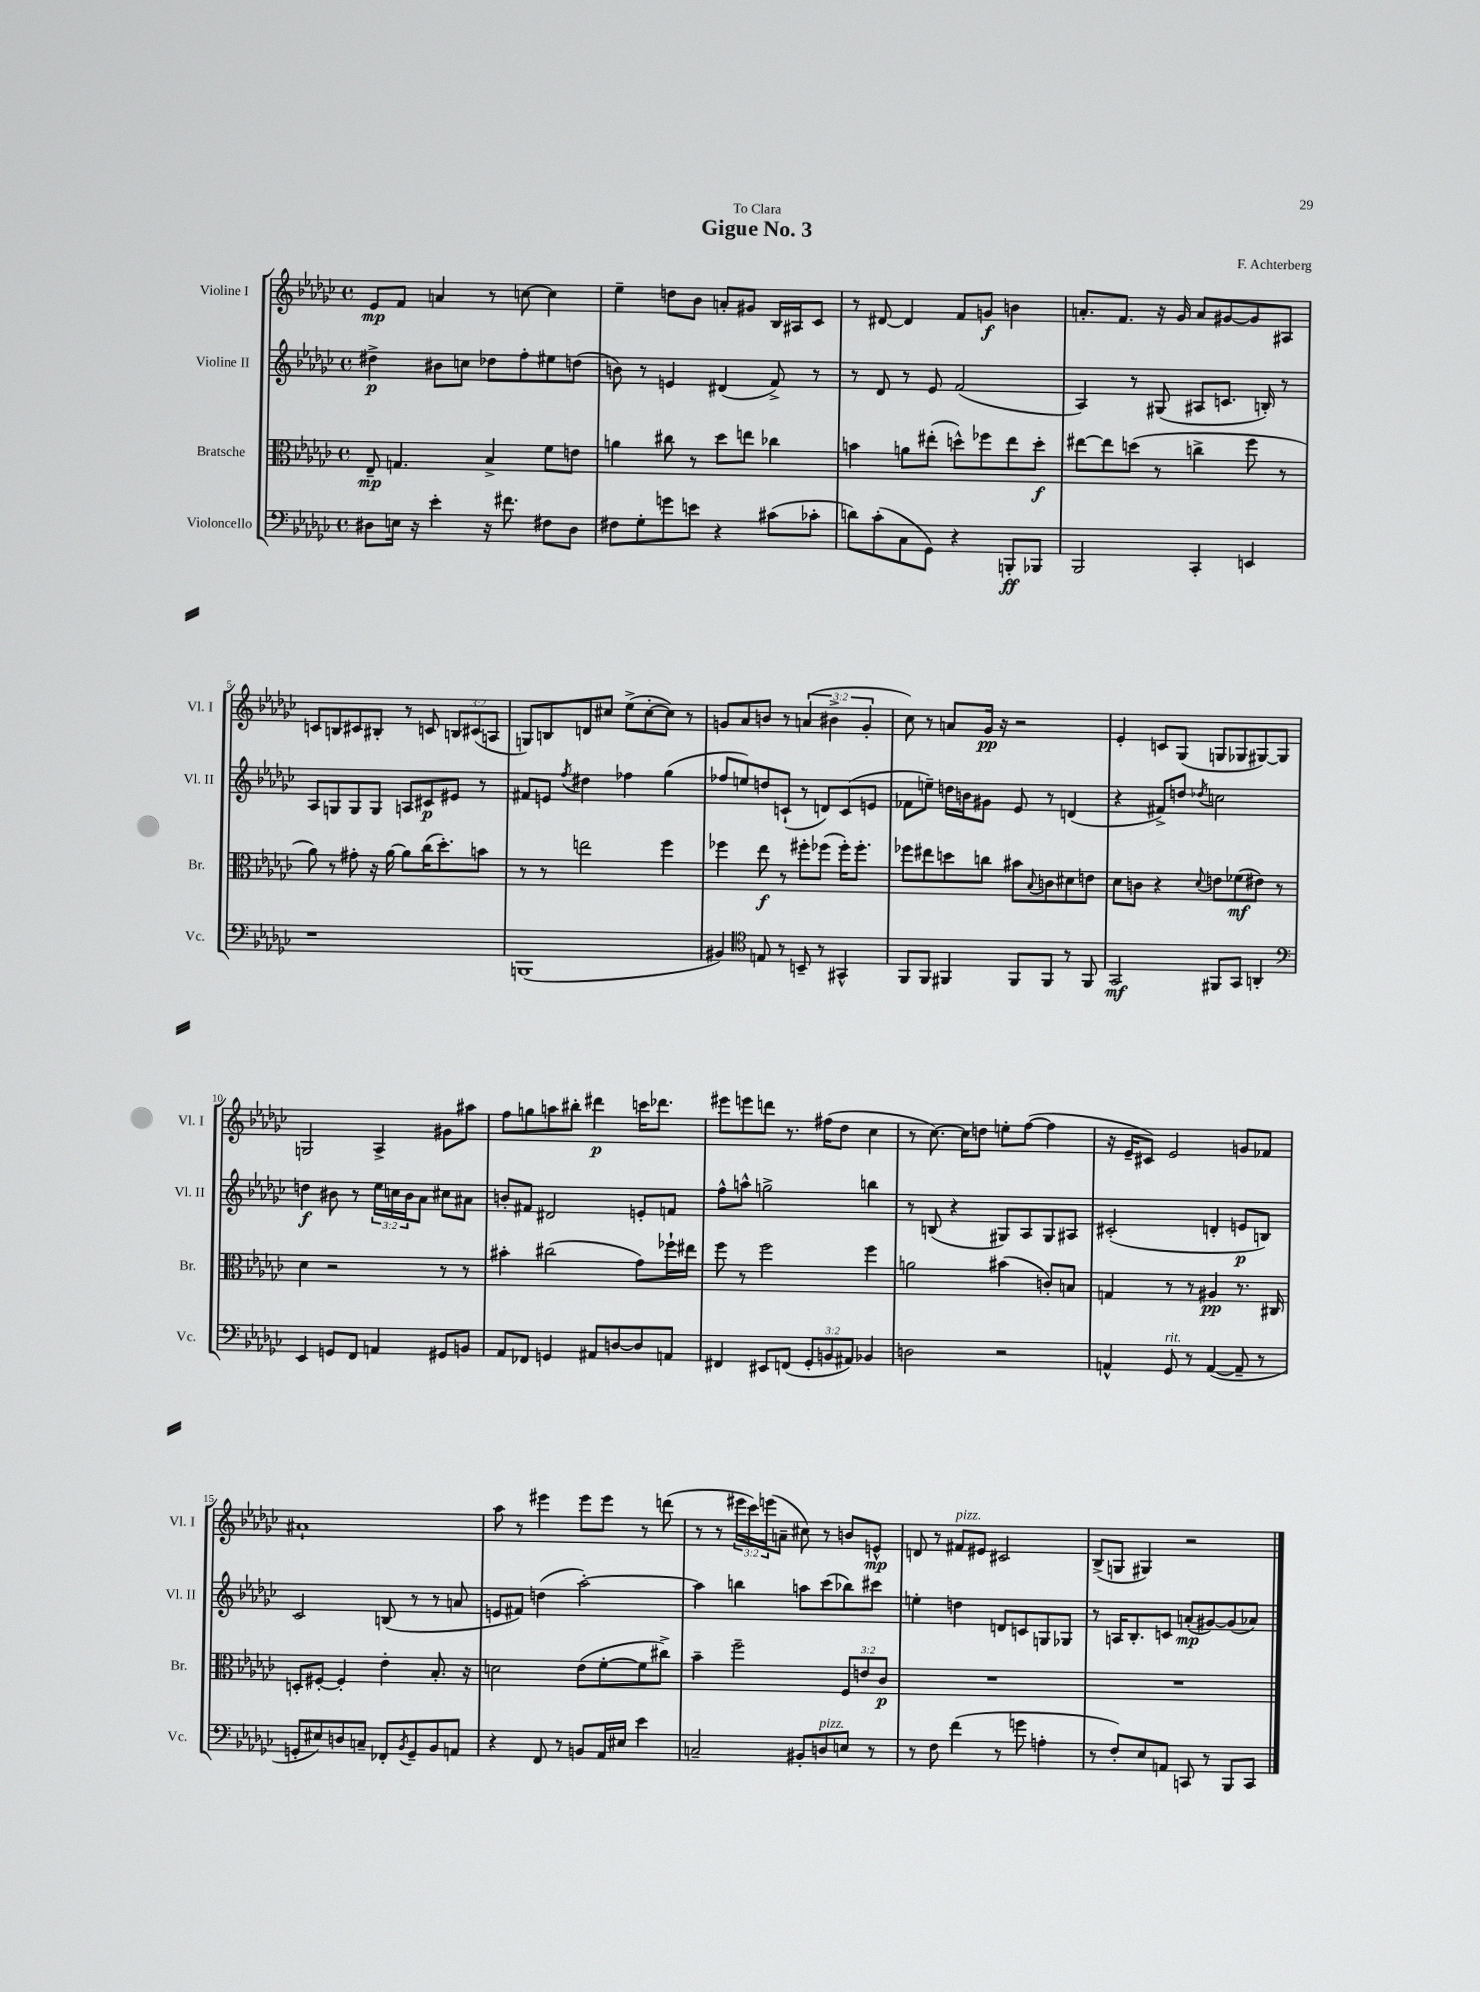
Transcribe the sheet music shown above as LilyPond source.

\header { title = "Gigue No. 3" composer = "F. Achterberg" dedication = "To Clara" }
<<
\new StaffGroup <<
\new Staff = "s0" \with { instrumentName = "Violine I" shortInstrumentName = "Vl. I" } {
    \clef treble \key ges \major \defaultTimeSignature \time 4/4 \override Staff.TupletNumber.text = #tuplet-number::calc-fraction-text
    ees'8\mp f'8 a'4 r8 c''8~ c''4 |
    ees''4-- d''8 bes'8 a'8-. gis'8 bes16 ais16 ces'8 |
    r8 dis'8~ dis'4 f'8 g'8\f b'4 |
    a'8.-. f'8. r16 ges'16 a'8 gis'8~ gis'8 ais8 |
    c'8 b8 cis'8 bis8-. r8 c'8 \tuplet 3/2 { b8 cis'8( a8 } |
    g8) b8 d'8 cis''8 ees''8->( cis''8~-. cis''8) r8 |
    g'8 aes'8 b'8 r8 \tuplet 3/2 { a'4( bis'4-> g'4-. } |
    ces''8) r8 a'8 ges'16\pp r16 r2 |
    ees'4-. c'8 ges8( g8 ges8 gis8~) gis8 |
    g2 aes4-> gis'8 ais''8 |
    f''8 g''8 a''8 bis''8-. dis'''4\p c'''16 des'''8. |
    eis'''8 e'''8 d'''8 r8. fis''16( des''8 ces''4 |
    r8 ces''8.~) ces''16 d''8 e''8-. f''8~( f''4 |
    r16 ees'16-- cis'8) ees'2 g'8 fes'8 |
    ais'1-! |
    aes''8 r8 eis'''4 eis'''8 eis'''8 r8 d'''8( |
    r8 r8 \tuplet 3/2 { eis'''16 ces'''16) e'''16( } a'8-- cis''8) r8 b'8 e'8-^\mp |
    d'8 r8 fis'8^\markup { \italic "pizz." } eis'8 cis'2 |
    bes8->( g8 gis4) r2 \bar "|." |
}
\new Staff = "s1" \with { instrumentName = "Violine II" shortInstrumentName = "Vl. II" } {
    \clef treble \key ges \major \defaultTimeSignature \time 4/4 \override Staff.TupletNumber.text = #tuplet-number::calc-fraction-text
    dis''4->\p bis'8 c''8 des''8 f''8-. eis''8 d''8( |
    b'8) r8 e'4 dis'4( f'8->) r8 |
    r8 des'8 r8 ees'8 f'2( |
    aes4) r8 gis8( ais8 c'8. b16-.) r8 |
    aes8 g8 g8 g8 a8 cis'8\p eis'8 r8 |
    fis'8 e'8 \acciaccatura { f''8 } dis''4 fes''4 ges''4( |
    fes''8 e''8) d''8 c'8-!( r8 d'8) c'8( e'8 |
    fes'8 e''8--) d''16 b'16 gis'8 ees'8 r8 d'4( |
    r4 fis'8->) d''8 \acciaccatura { des''8 } c''2 |
    d''4\f bis'8 r8 \tuplet 3/2 { ees''16 c''16 bis'16 } aes'8 cis''8 ais'8 |
    b'8-. fis'8 dis'2 e'8-. f'8 |
    f''8-^ a''8-^ g''2-> b''4 |
    r8 b8( r4 gis8) aes8 gis8 ais8 |
    cis'2-.( d'4-. e'8\p b8) |
    ces'2 b8( r8 r8 a'8 |
    e'8 fis'8) d''4( aes''2~-.) |
    aes''4 b''4 a''8 ces'''8( bes''8) cis'''8 |
    e''4-. d''4 d'8 c'8 g8 ges8 |
    r8 a16 bes8.-. c'8 a'8-.\mp( gis'8~) gis'8( aes'8) \bar "|." |
}
\new Staff = "s2" \with { instrumentName = "Bratsche" shortInstrumentName = "Br." } {
    \clef alto \key ges \major \defaultTimeSignature \time 4/4 \override Staff.TupletNumber.text = #tuplet-number::calc-fraction-text
    ees8--\mp g4. bes4-> f'8 e'8 |
    a'4 cis''8 r8 des''8 e''8 ces''4 |
    b'4 a'8 eis''8-.( d''8-^) fes''8 eis''8 d''8-.\f |
    eis''8~ eis''8 d''8( r8 c''4-> f''8 r8 |
    aes'8) r8 gis'8-. r16 aes'16~ aes'8 ces''16( des''8.-.) b'8 |
    r8 r8 e''2 f''4 |
    fes''4 ees''8\f r8 fis''8-. fes''8( fes''16-.) fes''8.-. |
    fes''8 eis''8 d''8 c''8 bis'8 \appoggiatura { bes8 } c'8 dis'8 e'8 |
    des'8 c'8 r4 \appoggiatura { des'8 } e'8 fes'8\mf( eis'8) r8 |
    des'4 r2 r8 r8 |
    bis'4-. cis''2( ges'8) fes''16-! eis''16 |
    f''8 r8 f''2 f''4 |
    a'2 bis'4( c'8-.) b8 |
    g4 r8 r8 ais4\pp r8. cis16 |
    d8-. fis8~-. fis4-. ees'4-. bes8.-. r16 |
    d'2 ees'8( f'8~-. f'8 cis''8->) |
    bes'4-- f''2-- \tuplet 3/2 { f8 e'8 ces'8\p } |
    R1 |
    R1 \bar "|." |
}
\new Staff = "s3" \with { instrumentName = "Violoncello" shortInstrumentName = "Vc." } {
    \clef bass \key ges \major \defaultTimeSignature \time 4/4 \override Staff.TupletNumber.text = #tuplet-number::calc-fraction-text
    dis8 e16 r16 ees'4-. r16 fis'8. fis8 dis8 |
    fis8 ges8-. g'8 e'8 r4 cis'8( ces'8-. |
    d'8) ces'8-.( ces8 ges,8) r4 b,,8-.\ff bes,,8 |
    bes,,2 ces,4-. e,4 |
    r1 |
    b,,1( |
    bis,4) \clef tenor e8 r8 b,8-- r8 gis,4-^ |
    f,8 f,8 fis,4 fis,8 fis,8 r8 fis,8 |
    ges,2\mf fis,8 ges,8 a,4-. |
    \clef bass ees,4 g,8 f,8 a,4 gis,8 b,8 |
    aes,8 fes,8 g,4 ais,8 d8~ d8 a,8 |
    fis,4 eis,8 f,8( \tuplet 3/2 { ges,8-. b,8 ais,8) } bes,4 |
    d2 r2 |
    a,4-^ ges,8^\markup { \italic "rit." } r8 a,4~( a,8-- r8 |
    g,8-. eis8) d8 c8-- fes,8-. \acciaccatura { bes,8 } g,8-- bes,8 a,8 |
    r4 f,8 r8 b,8 aes,16 eis16 ees'4 |
    c2-- bis,8-. d8^\markup { \italic "pizz." } e8 r8 |
    r8 f8 f'4( r8 g'8 a4-. |
    r8 f8-.) ees8 a,8 c,8 r8 bes,,8 c,8 \bar "|." |
}
>>
>>
